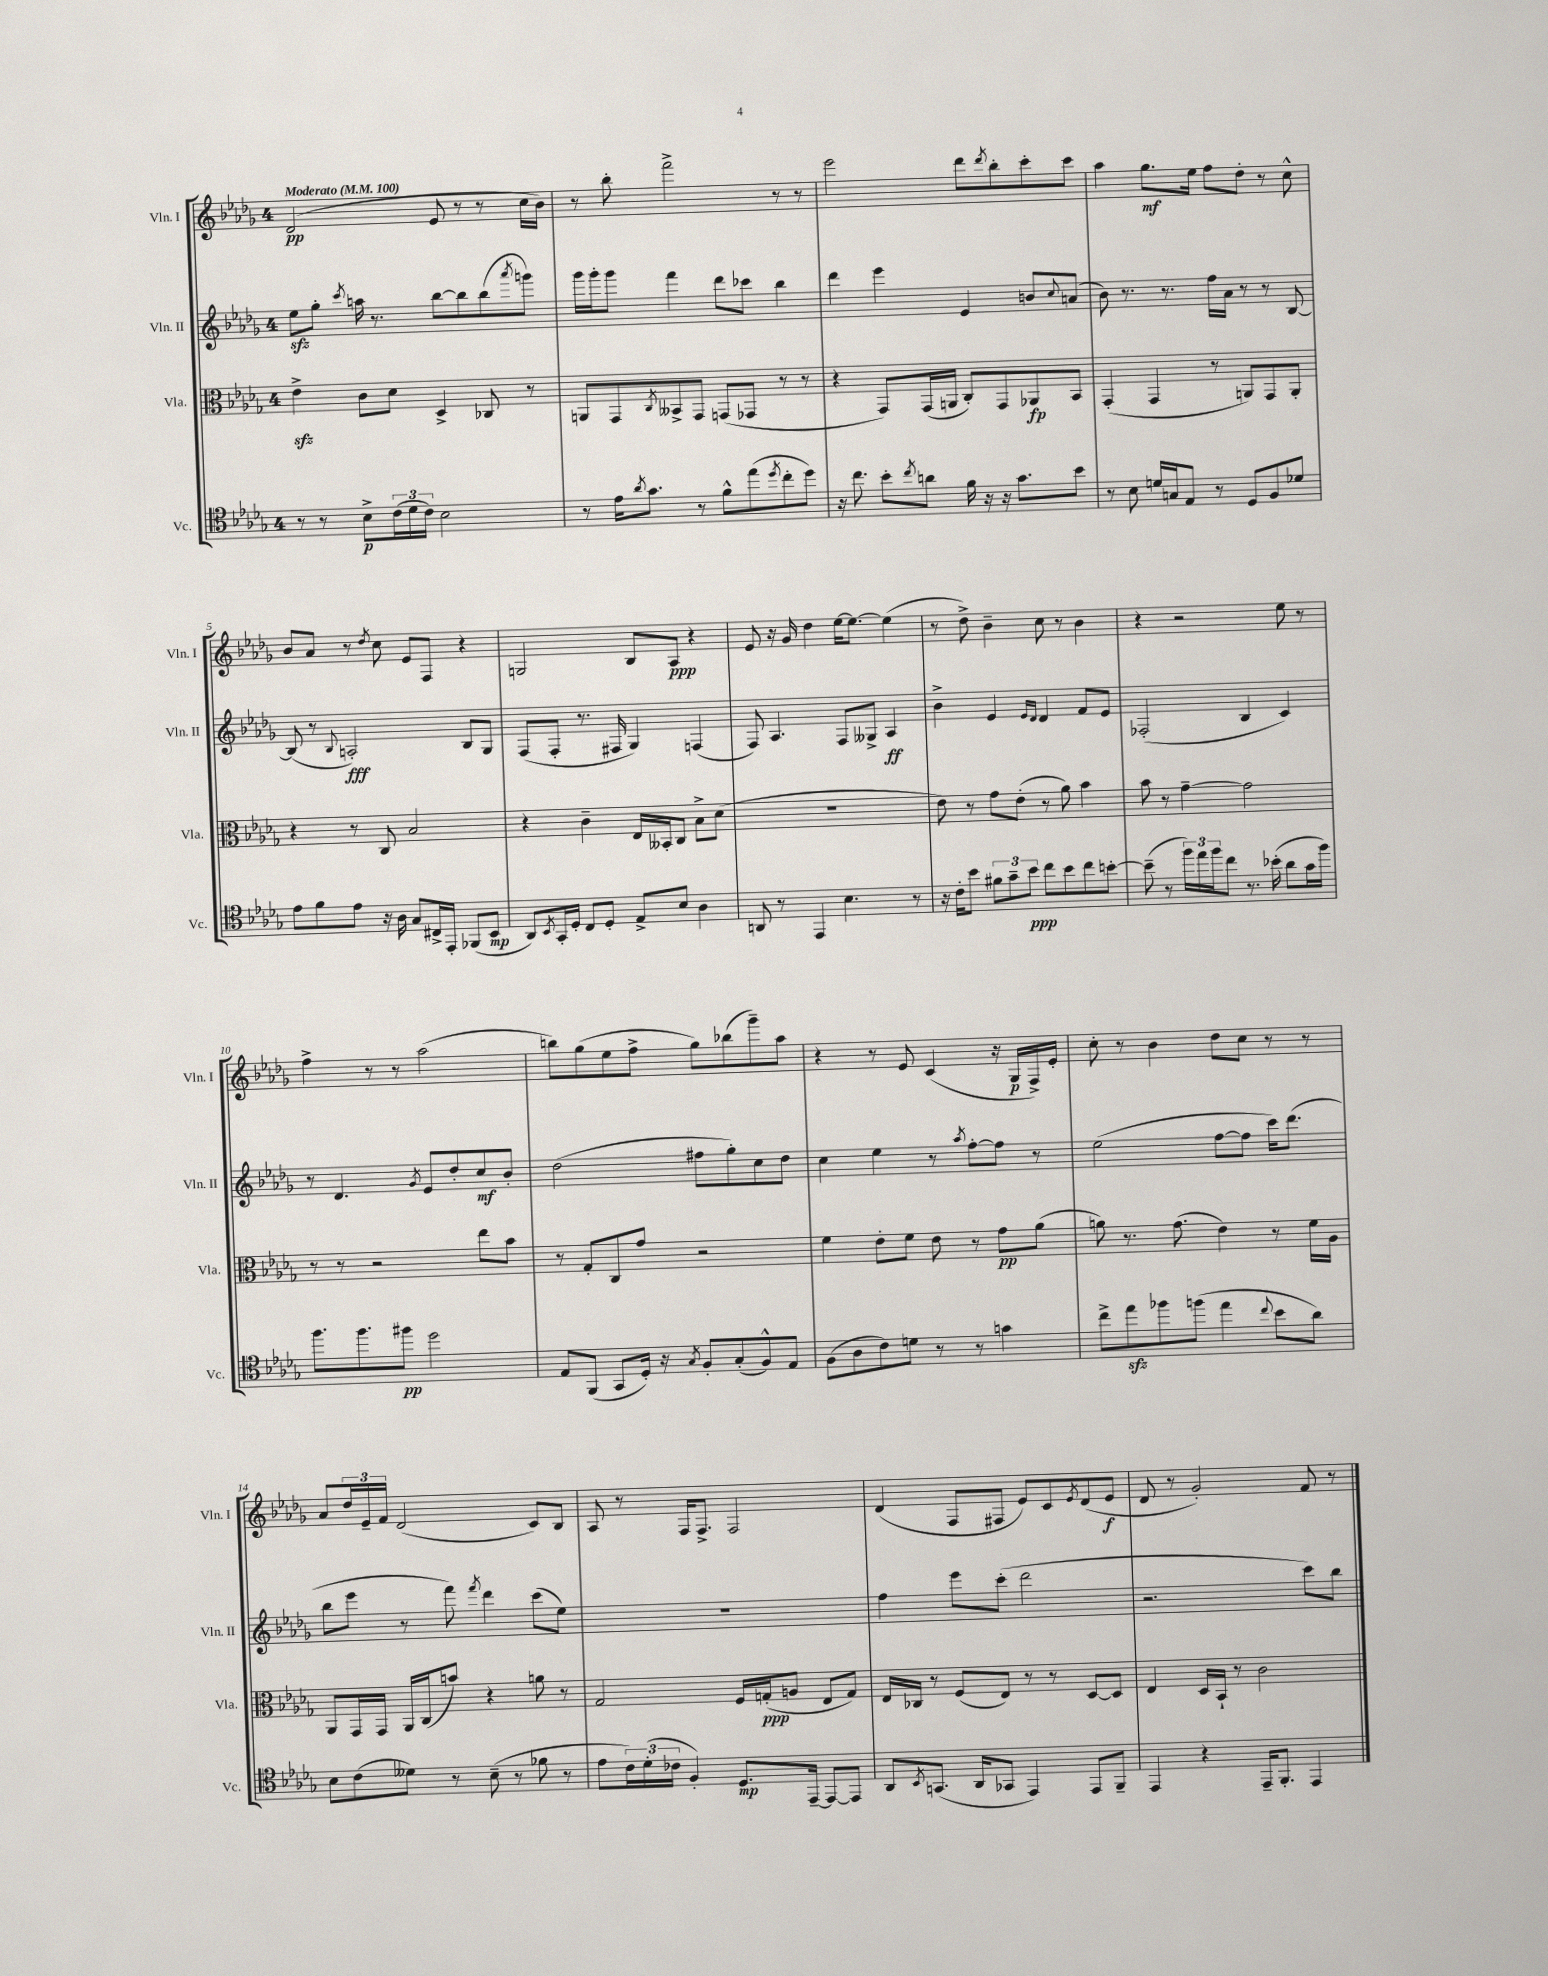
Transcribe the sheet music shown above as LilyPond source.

<<
\new StaffGroup <<
\new Staff = "s0" \with { instrumentName = "Vln. I" shortInstrumentName = "Vln. I" } {
    \clef treble \key des \major \once \override Staff.TimeSignature.style = #'single-digit \time 4/4 \tempo "Moderato" 4 = 100
    des'2\pp( ees'8 r8 r8 c''16 bes'16) |
    r8 bes''8-. f'''2-> r8 r8 |
    ees'''2 des'''8 \acciaccatura { des'''8 } bes''8-. c'''8-. c'''8 |
    aes''4 ges''8.\mf ees''16 f''8 des''8-. r8 c''8-^ |
    bes'8 aes'8 r8 \acciaccatura { des''8 } c''8 ees'8 f8 r4 |
    g2 bes8 aes8\ppp r4 |
    ees'8 r16 ges'16 des''4 ees''16~ ees''8.~ ees''4( |
    r8 des''8->) bes'4-- c''8 r8 bes'4 |
    r4 r2 ees''8 r8 |
    f''4-> r8 r8 aes''2( |
    b''8) ges''8( ees''8 f''8-> ges''8) bes''8( ges'''8--) aes''8 |
    r4 r8 ees'8 c'4( r16 ges16\p f16->) ees'16-. |
    c''8-. r8 bes'4 des''8 c''8 r8 r8 |
    aes'8 \tuplet 3/2 { des''16 ees'16-- f'16 } des'2( c'8) bes8 |
    aes8 r8 f16 f8.-> f2 |
    des'4( f8 fis8 ees'8) c'8 \acciaccatura { ees'8 } des'8( ees'8\f |
    des'8 r8 ges'2-.) f'8 r8 \bar "|." |
}
\new Staff = "s1" \with { instrumentName = "Vln. II" shortInstrumentName = "Vln. II" } {
    \clef treble \key des \major \once \override Staff.TimeSignature.style = #'single-digit \time 4/4
    ees''8\sfz ges''8-. \acciaccatura { c'''8 } a''16 r8. bes''8~ bes''8 bes''8( \acciaccatura { aes'''8 } g'''8) |
    ges'''16 ges'''16-. ges'''8 f'''4 des'''8 ces'''8 bes''4 |
    des'''4 ees'''4 ees'4 b'8 \appoggiatura { c''8 } a'8( |
    bes'8) r8. r8. f''16 aes'16 r8 r8 bes8~ |
    bes8( r8 \appoggiatura { bes8 } a2-.\fff) bes8 ges8 |
    f8( f8-. r8. fis16 ges4) f4( |
    f8) aes4. f8 geses8-> aes4\ff |
    bes'4-> ees'4 \grace { ees'16 des'16 } des'4 f'8 ees'8 |
    fes2-.( bes4 c'4) |
    r8 des'4. \acciaccatura { ges'8 } ees'8 des''8-. c''8\mf bes'8-. |
    des''2( fis''8 ges''8-.) c''8 des''8 |
    c''4 ees''4 r8 \acciaccatura { aes''8 } f''8~-. f''8 r8 |
    ees''2( f''8~ f''8 c'''16) des'''8.( |
    bes''8 ees'''8 r8 f'''8) \acciaccatura { f'''8 } des'''4 c'''8( ees''8) |
    R1 |
    f''4 ees'''8 c'''8-.( des'''2 |
    r2. c'''8) bes''8 \bar "|." |
}
\new Staff = "s2" \with { instrumentName = "Vla." shortInstrumentName = "Vla." } {
    \clef alto \key des \major \once \override Staff.TimeSignature.style = #'single-digit \time 4/4
    ees'4->\sfz c'8 des'8 des4-> ces8 r8 |
    a,8 ges,8 \acciaccatura { c8 } beses,8-> ges,8 g,8( ges,8 r8 r8 |
    r4 ges,8) ges,16( a,16 c8-.) ges,8 aes,8\fp bes,8 |
    ges,4-.( ges,4 r8 a,8) ges,8 a,8-. |
    r4 r8 c8 bes2 |
    r4 c'4-- ees16 beses,16-. c8 bes8-> des'8( |
    R1 |
    ees'8) r8 ges'8 ees'8-.( r8 aes'8) bes'4 |
    bes'8 r8 ges'4~-- ges'2 |
    r8 r8 r2 ees''8 bes'8 |
    r8 ges8-. c8 ges'8 r2 |
    f'4 ees'8-. f'8 ees'8 r8 ges'8\pp aes'8( |
    a'8) r8. ges'8.( ees'4) r8 f'16 aes16 |
    aes,8 ges,16 ges,16 aes,16 c16( b'8) r4 a'8 r8 |
    ges2 f16 g16-.\ppp( a8 ees8 g8) |
    ees16 ces16 r8 f8( ees8) r8 r8 des8~ des8 |
    ees4 des16 bes,16-! r8 c'2 \bar "|." |
}
\new Staff = "s3" \with { instrumentName = "Vc." shortInstrumentName = "Vc." } {
    \clef tenor \key des \major \once \override Staff.TimeSignature.style = #'single-digit \time 4/4
    r8 r8 bes8->\p \tuplet 3/2 { c'16( des'16 c'16) } bes2 |
    r8 ees'16 \acciaccatura { aes'8 } ges'8. r8 f'8-^ ees''8( \acciaccatura { des''8 } c''8-. des''8) |
    r16 c''8. bes'8-. \acciaccatura { c''8 } a'8 f'16 r16 r16 ges'8. bes'8 |
    r8 bes8 d'16 g16 ees8 r8 des8 f8 des'8 |
    ees'8 f'8 ees'8 r16 aes16 ges8 cis16-> ees,16-. fes,8( bes,8\mp |
    aes,8) \acciaccatura { bes,8 } ges,16-. des16-. c8 des8-. ees8-> bes8 aes4 |
    a,8 r8 ees,4 bes4. r8 |
    r16 c'16-. bes'8 \tuplet 3/2 { fis'8 ges'8-- bes'8\ppp } c''8 bes'8 c''8 b'8~-. |
    b'8--( r8 \tuplet 3/2 { f''16) ees''16 f''16 } c''8 r8. bes'16-.( aes'8 ges'16 f''16) |
    f''8. f''8. fis''8\pp des''2 |
    ees8 f,8( ges,8 des16-.) r16 \acciaccatura { ges8 } f8-. ges8-.( f8-^) ees8 |
    f8( aes8 c'8) d'8 r8 r8 g'4 |
    c''8-> ees''8\sfz fes''8 f''8( ees''4 \appoggiatura { c''8 } bes'8 aes'8) |
    bes8 c'8( deses'8) r8 bes8--( r8 fes'8 r8 |
    ees'8 \tuplet 3/2 { c'16) des'16-.( ces'16 } f4-.) des8.\mp ees,16~-- ees,8~ ees,8 |
    aes,8 \acciaccatura { bes,8 } g,8.( aes,16 ges,8 ees,4) ees,8 f,8-- |
    ees,4 r4 ees,16-- f,8.-. ees,4 \bar "|." |
}
>>
>>
